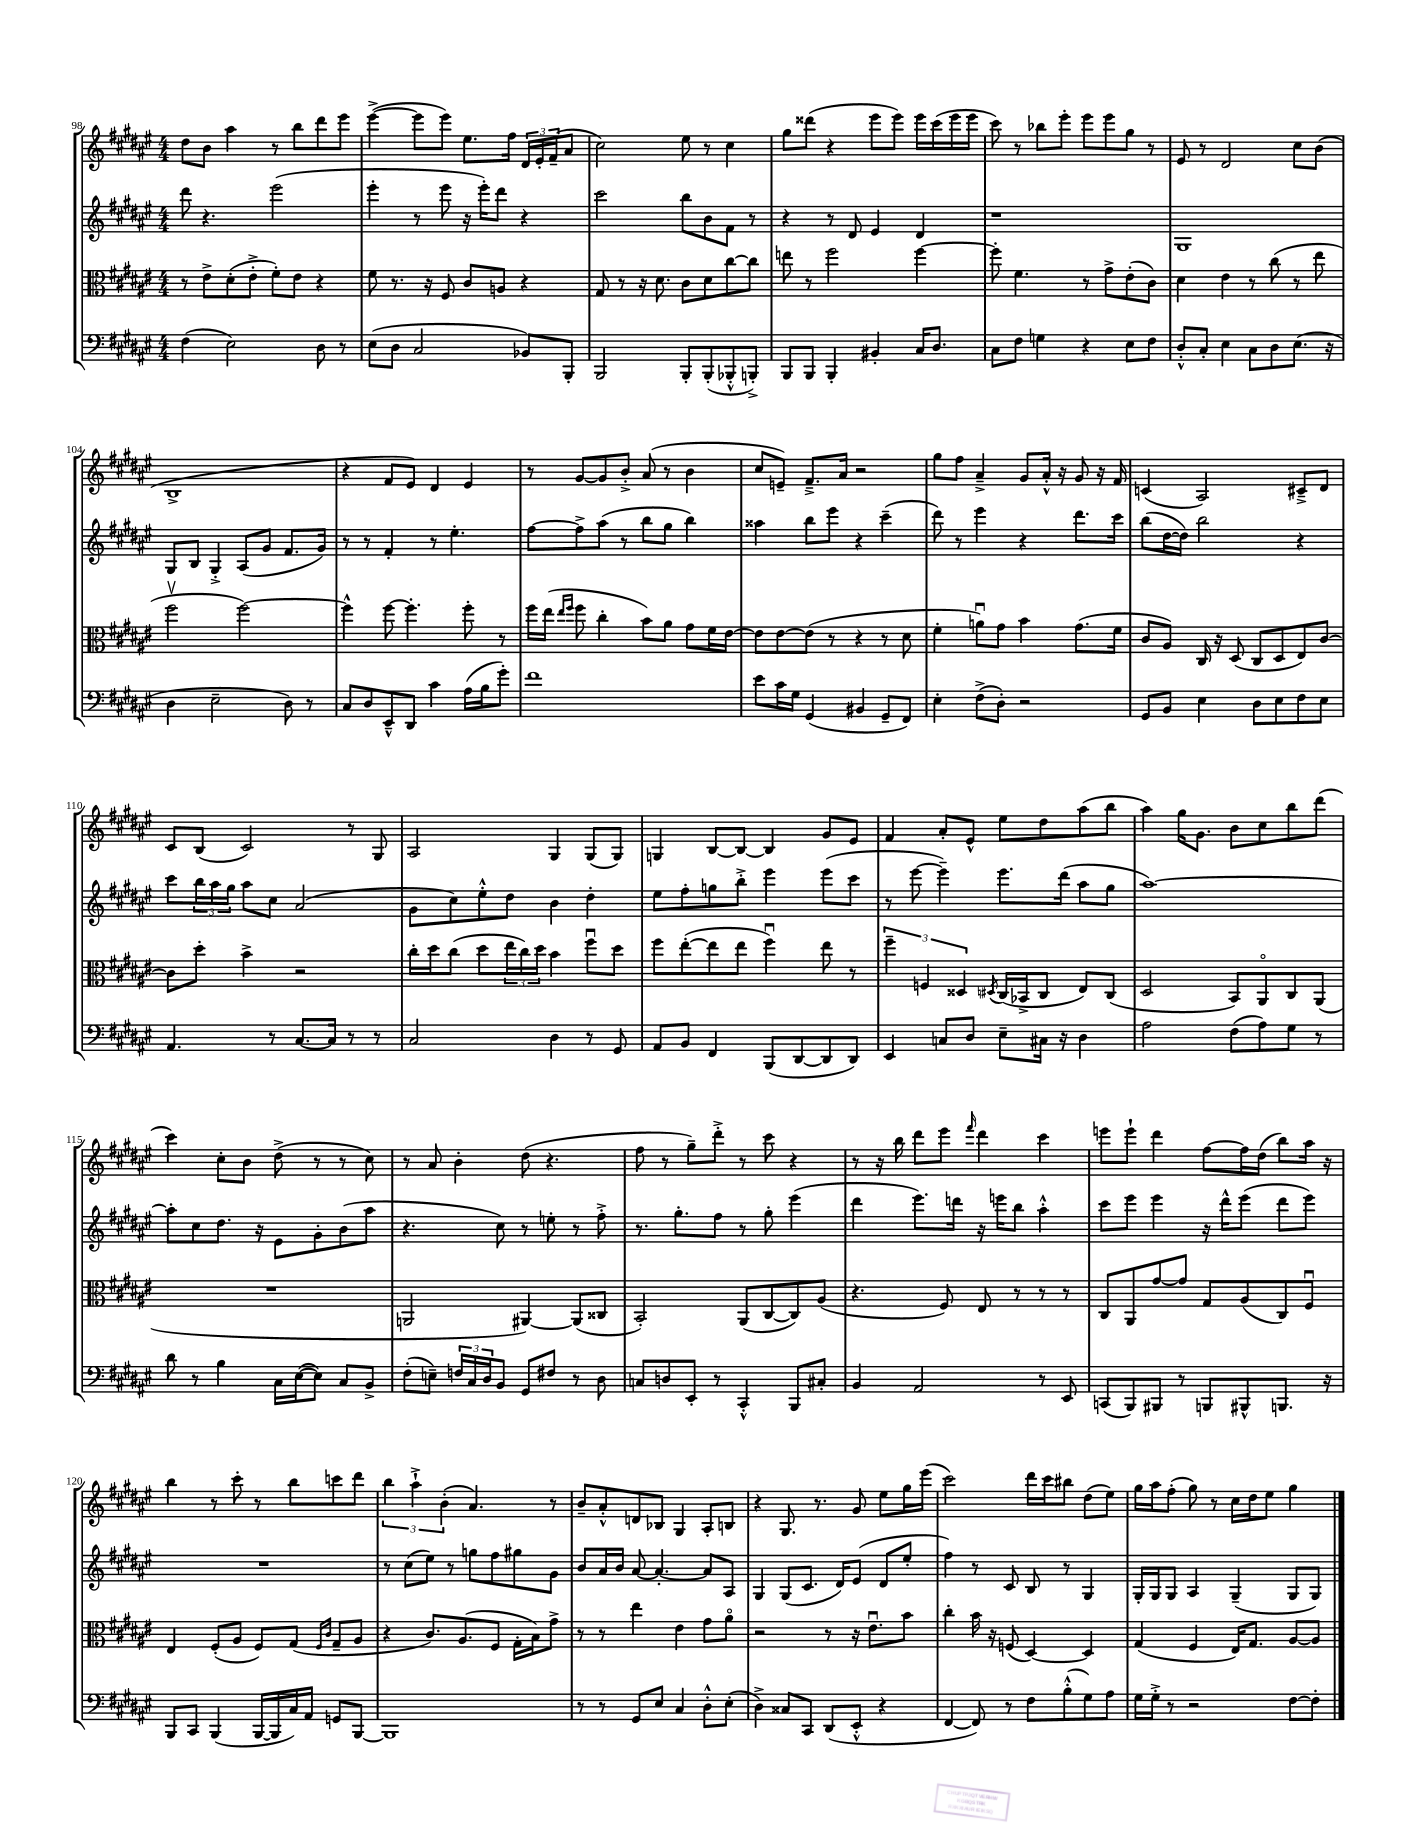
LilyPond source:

<<
\new StaffGroup <<
\new Staff = "s0" {
    \clef treble \key fis \major \numericTimeSignature \time 4/4
    dis''8 b'8 ais''4 r8 b''8 dis'''8 eis'''8 |
    eis'''4~->( eis'''8 eis'''8) eis''8. fis''16 \tuplet 3/2 { dis'16 eis'16-. fis'16--( } ais'8 |
    cis''2) eis''8 r8 cis''4 |
    gis''8 disis'''8( r4 eis'''8 eis'''8) eis'''16 cis'''16( eis'''16 eis'''16 |
    cis'''8) r8 bes''8 eis'''8-. eis'''8 eis'''8 gis''8 r8 |
    eis'8 r8 dis'2 cis''8 b'8( |
    b1-> |
    r4 fis'8 eis'8) dis'4 eis'4 |
    r8 gis'8~ gis'8 b'8-.-> ais'8( r8 b'4 |
    cis''8 e'8--) fis'8.---> ais'16 r2 |
    gis''8 fis''8 ais'4---> gis'8 ais'16-.-^ r16 gis'8 r16 fis'16 |
    c'4( ais2) cis'8---> dis'8 |
    cis'8 b8( cis'2) r8 gis8 |
    ais2 gis4 gis8( gis8) |
    g4 b8~ b8~ b4 gis'8 eis'8 |
    fis'4 ais'8-. eis'8-^ eis''8 dis''8 ais''8( b''8 |
    ais''4) gis''16 gis'8. b'8 cis''8 b''8 dis'''8( |
    cis'''4) cis''8-. b'8 dis''8->( r8 r8 cis''8) |
    r8 ais'8 b'4-. dis''8( r4. |
    fis''8 r8 gis''8--) dis'''8-.-> r8 cis'''8 r4 |
    r8 r16 b''16 dis'''8 eis'''8 \grace { fis'''16 } dis'''4 cis'''4 |
    e'''8 e'''8-! dis'''4 fis''8~ fis''16 dis''16( b''8) ais''16 r16 |
    b''4 r8 cis'''8-. r8 b''8 c'''8 dis'''8 |
    \tuplet 3/2 { b''4 ais''4-!-> b'4-.( } ais'4.) r8 |
    b'8-- ais'8-.-^ d'8 bes8 gis4 ais8-. b8 |
    r4 gis8. r8. gis'8 eis''8 gis''16 eis'''16( |
    cis'''2) dis'''16 cis'''16 bis''8 dis''8( eis''8) |
    gis''16 ais''16 fis''8-.( gis''8) r8 cis''16 dis''16 eis''8 gis''4 \bar "|." |
}
\new Staff = "s1" {
    \clef treble \key fis \major \numericTimeSignature \time 4/4
    dis'''8 r4. eis'''2( |
    eis'''4-. r8 eis'''8 r16 eis'''16-.) dis'''8 r4 |
    cis'''2 b''8 b'8 fis'8 r8 |
    r4 r8 dis'8 eis'4 dis'4 |
    r1 |
    gis1 |
    gis8 b8 gis4-.-> ais8( gis'8 fis'8. gis'16) |
    r8 r8 fis'4-. r8 eis''4.-. |
    fis''8~ fis''8-> ais''8( r8 b''8 gis''8 b''4) |
    aisis''4 b''8 eis'''8 r4 cis'''4--( |
    dis'''8) r8 eis'''4 r4 dis'''8. cis'''16 |
    b''8( dis''16~ dis''16) b''2 r4 |
    cis'''8 \tuplet 3/2 { b''16 ais''16 gis''16 } ais''8 cis''8 ais'2( |
    gis'8 cis''8) eis''8-.-^ dis''8 b'4 dis''4-. |
    eis''8 fis''8-. g''8 b''8-.-> eis'''4 eis'''8( cis'''8 |
    r8 eis'''8~ eis'''4--) eis'''8. dis'''16( ais''8 gis''8 |
    ais''1~) |
    ais''8-. cis''8 dis''8. r16 eis'8 gis'8-. b'8( ais''8 |
    r4. cis''8) r8 e''8-. r8 fis''8-.-> |
    r8. gis''8.-. fis''8 r8 gis''8-. eis'''4( |
    dis'''4 eis'''8.) d'''16 r16 e'''16 b''8 ais''4-.-^ |
    cis'''8 eis'''8 eis'''4 r16 dis'''16-^ eis'''8( dis'''8 eis'''8) |
    R1 |
    r8 cis''8( eis''8) r8 g''8 fis''8 gis''8 gis'8 |
    b'8 ais'16 b'16 ais'8~ ais'4.~-. ais'8 ais8 |
    gis4 gis8( cis'8. dis'16) eis'8( dis'8 eis''8-. |
    fis''4) r8 cis'8 b8 r8 gis4 |
    gis16-. gis16 gis8 ais4 gis4--( gis8 gis8) \bar "|." |
}
\new Staff = "s2" {
    \clef alto \key fis \major \numericTimeSignature \time 4/4
    r8 eis'8-> dis'8-.( eis'8-.-> fis'8-.) eis'8 r4 |
    fis'8 r8. r16 fis8 cis'8 a8 r4 |
    gis8 r8 r16 dis'8. cis'8 dis'8 cis''8~ cis''8 |
    e''8 r8 fis''2 fis''4~ |
    fis''8-. fis'4. r8 gis'8-> eis'8-.( cis'8) |
    dis'4 eis'4 r8 cis''8( r8 eis''8 |
    fis''2\upbow fis''2~) |
    fis''4-^ fis''8~ fis''4.-. fis''8-. r8 |
    fis''16 eis''16( \grace { eis''16 fis''16 } fis''8 cis''4-. b'8) ais'8 gis'8 fis'16 eis'16~ |
    eis'8 eis'8~ eis'8( r8 r4 r8 dis'8 |
    fis'4-. a'8\downbow) gis'8 b'4 gis'8.( fis'16 |
    cis'8 ais8) cis16 r16 dis8( cis8 dis8 eis8) cis'8~ |
    cis'8 dis''8-. b'4-> r2 |
    cis''16-. dis''16 cis''8( dis''8 \tuplet 3/2 { eis''16 cis''16) dis''16 } b'4 fis''8\downbow dis''8 |
    fis''8 eis''8~-.( eis''8 eis''8 fis''4\downbow) eis''8 r8 |
    \tuplet 3/2 { fis''4-- f4 disis4 } \acciaccatura { dis8 } cis16( bes,16-> cis8 eis8) cis8( |
    dis2 b,8) ais,8\flageolet cis8 ais,8( |
    R1 |
    a,2 ais,4~) ais,8( cisis8 |
    b,2-.) ais,8( cis8~ cis8) ais8( |
    r4. fis8) eis8 r8 r8 r8 |
    cis8 ais,8 gis'8~ gis'8 gis8 ais8( cis8) fis8\downbow |
    eis4 fis8-.( ais8 fis8) gis8( \grace { fis16 cis'16 } gis8-- ais8 |
    r4 cis'8.) ais8.( fis8 gis16-. b16) gis'8-> |
    r8 r8 eis''4 eis'4 gis'8 ais'8\flageolet |
    r2 r8 r16 eis'8.\downbow b'8 |
    cis''4-. b'16 r16 f8( dis4~) dis4 |
    gis4( fis4 eis16) gis8. ais8~ ais8 \bar "|." |
}
\new Staff = "s3" {
    \clef bass \key fis \major \numericTimeSignature \time 4/4
    fis4( eis2) dis8 r8 |
    eis8( dis8 cis2 bes,8) b,,8-. |
    b,,2 b,,8-. b,,8-.( bes,,8-.-^ b,,8-.->) |
    b,,8 b,,8 b,,4-. bis,4-. cis16 dis8. |
    cis8 fis8 g4 r4 eis8 fis8 |
    dis8-.-^ cis8-. eis4 cis8 dis8 eis8.( r16 |
    dis4 eis2-- dis8) r8 |
    cis8 dis8 eis,8---^ dis,8 cis'4 ais16( b16 gis'8-.) |
    fis'1 |
    eis'8 cis'16 gis16 gis,4( bis,4 gis,8-- fis,8) |
    eis4-. fis8->( dis8-.) r2 |
    gis,8 b,8 eis4 dis8 eis8 fis8 eis8 |
    ais,4. r8 cis8.~ cis16 r8 r8 |
    cis2 dis4 r8 gis,8 |
    ais,8 b,8 fis,4 b,,8( dis,8~ dis,8 dis,8) |
    eis,4 c8 dis8 eis8-- cis16 r16 dis4 |
    ais2 fis8( ais8) gis8 r8 |
    dis'8 r8 b4 cis16 eis16~( eis8) cis8 b,8-> |
    fis8-.( e8--) \tuplet 3/2 { f16 cis16 dis16 } b,8 gis,8 fis8 r8 dis8 |
    c8 d8 eis,8-. r8 cis,4-.-^ b,,8 cis8-. |
    b,4 ais,2 r8 eis,8 |
    c,8( b,,8) bis,,8 r8 b,,8 bis,,8-^ b,,8. r16 |
    b,,8 cis,8 b,,4( b,,16~ b,,16 cis16) ais,16 g,8 b,,8~ |
    b,,1 |
    r8 r8 gis,8 eis8 cis4 dis8-.-^ eis8-.( |
    dis4->) cisis8 cis,8 dis,8( eis,8-.-^ r4 |
    fis,4~ fis,8) r8 fis8 b8-.-^( gis8) ais8 |
    gis16 gis16-.-> r8 r2 fis8~ fis8-. \bar "|." |
}
>>
>>
\layout { \context { \Score currentBarNumber = #98 } }
